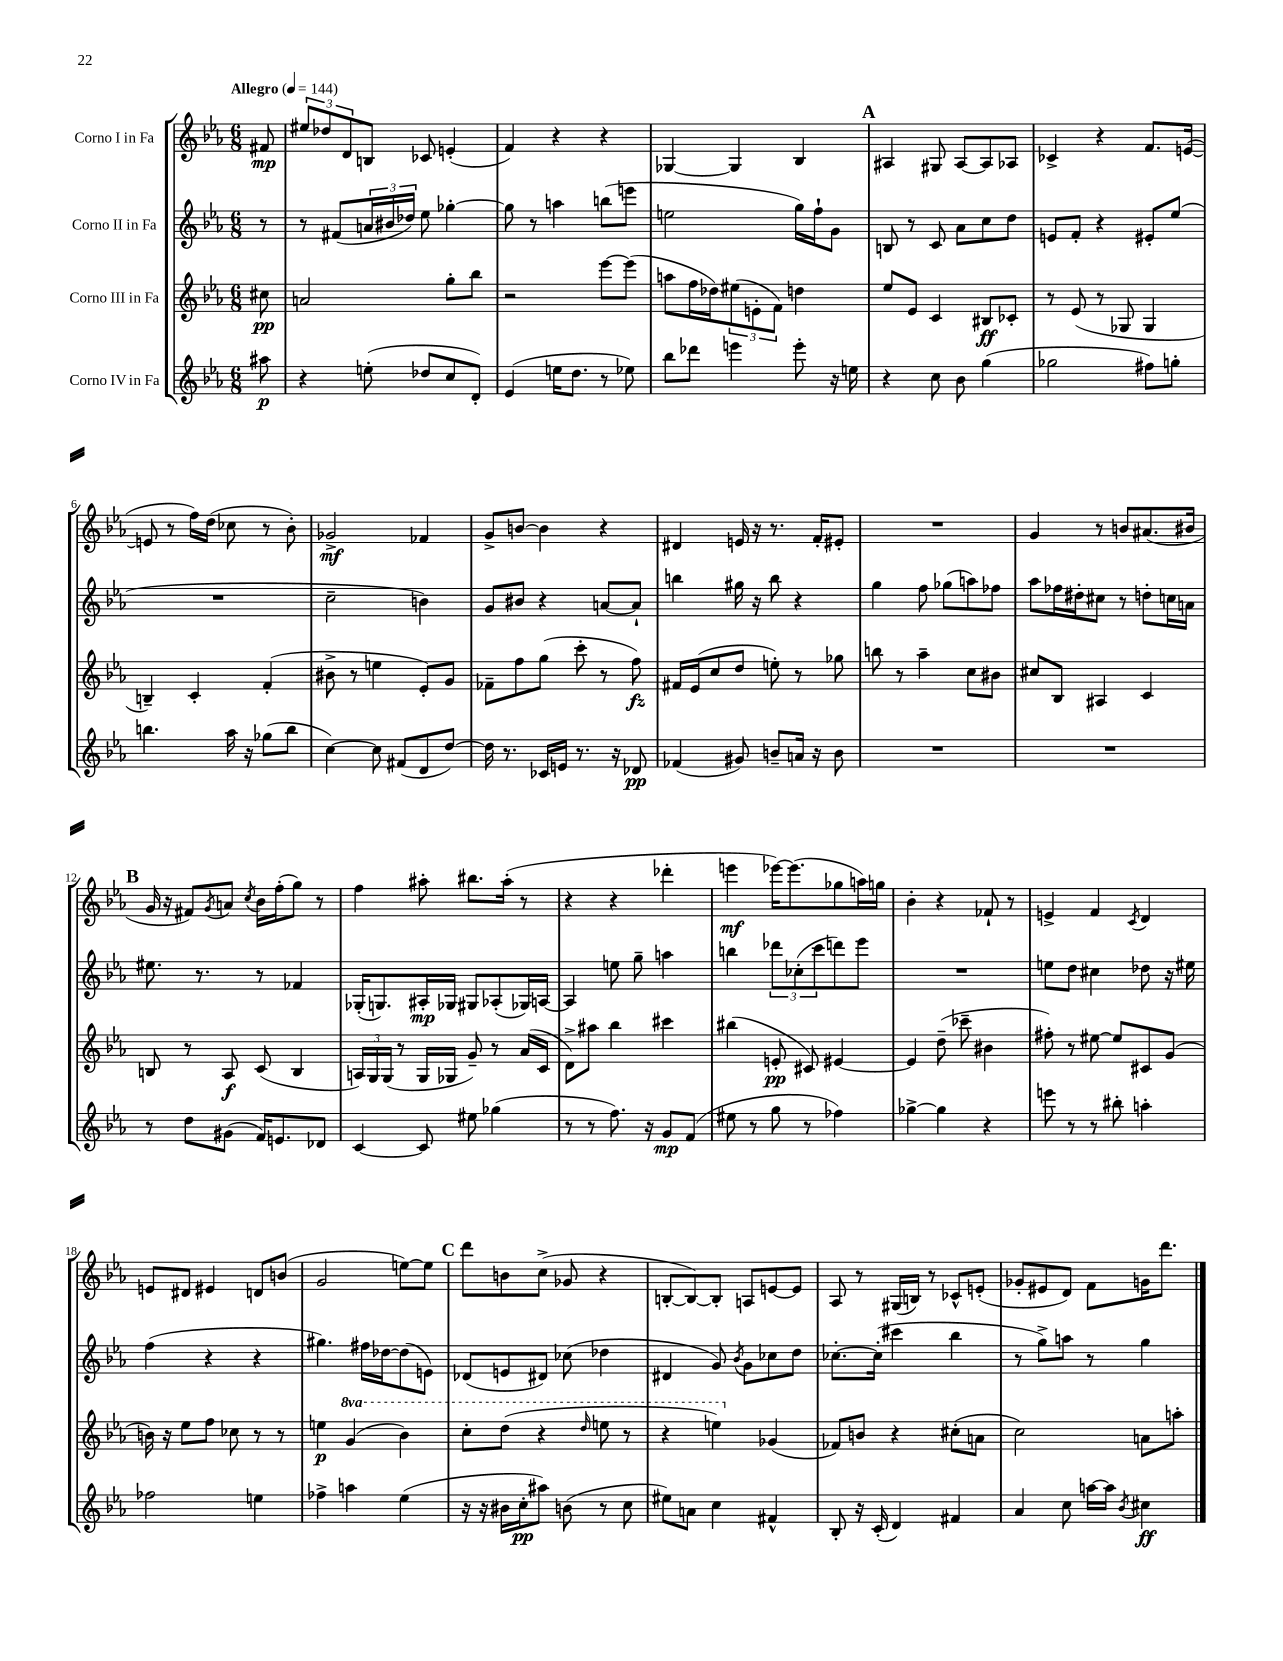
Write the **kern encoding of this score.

**kern	**kern	**kern	**kern
*staff4	*staff3	*staff2	*staff1
*clefG2	*clefG2	*clefG2	*clefG2
*k[b-e-a-]	*k[b-e-a-]	*k[b-e-a-]	*k[b-e-a-]
*M6/8	*M6/8	*M6/8	*M6/8
*MM144	*MM144	*MM144	*MM144
8aa#	8cc#	8r	8f#
=	=	=	=
4r	2a	8r	12ee#
.	.	.	12dd-
.	.	(8f#	.
.	.	.	12d
(8ee'	.	24a	8B
.	.	24b#	.
.	.	24dd-)	.
8dd-	.	8ee-	8c-
8cc	8gg'	[4gg-'	(4e'
8d')	8bb-	.	.
=	=	=	=
(4e-	2r	8gg-]	4f)
.	.	8r	.
16ee	.	4aa	4r
8.dd	.	.	.
8r	[8eee-	(8bb	4r
8ee-)	(8eee-]	8eee	.
=	=	=	=
8bb-	8aa	2ee	[4G-
8ddd-	16ff	.	.
.	16dd-)	.	.
4eee	(12ee#	.	4G-]
.	12e'	.	.
.	12f)	.	.
8eee'	4dd	16gg)	4B-
.	.	16ff`	.
16r	.	8g	.
16ee	.	.	.
=	=	=	=
4r	8ee-	8B	4A#
.	8e-	8r	.
8cc	4c	8c	8G#
8b-	.	8a-	[8A#
(4gg	8B#	8cc	8A#]
.	8c-'	8dd	8A-
=	=	=	=
2gg-	8r	8e	4c-^
.	(8e-	8f'	.
.	8r	4r	4r
.	8G-	.	.
8ff#)	4G-	8e#'	8.f
8gg'	.	(8ee-	.
.	.	.	([16e
=	=	=	=
4.bb	4B~)	2.r	8e]
.	.	.	8r
.	4c'	.	16ff)
.	.	.	(16dd
16aa-	.	.	8cc-
16r	.	.	.
(8gg-	(4f'	.	8r
8bb	.	.	8b-')
=	=	=	=
[4cc)	8b#^	2cc~	2g-^
.	8r	.	.
8cc]	4ee	.	.
(8f#	.	.	.
8d	8e-')	4b)	4f-
[8dd)	8g	.	.
=	=	=	=
16dd]	8f-~	8g	8g^
8.r	.	.	.
.	8ff	8b#	[8b
16c-	(8gg	4r	4b]
16e	.	.	.
8.r	8ccc'	.	.
.	8r	[8a	4r
16r	.	.	.
8d-	8ff)	8a`]	.
=	=	=	=
(4f-	16f#	4bb	4d#
.	(16e-	.	.
.	8cc	.	.
8g#)	8dd	16gg#	16e
.	.	16r	16r
8b~	8ee')	8bb	8.r
16a	8r	4r	.
16r	.	.	16f'
8b	8gg-	.	8e#'
=	=	=	=
2.r	8bb	4gg	2.r
.	8r	.	.
.	4aa-~	8ff	.
.	.	(8gg-	.
.	8cc	8aa)	.
.	8b#	8ff-	.
=	=	=	=
2.r	8cc#	8aa-	4g
.	8B-	16ff-	.
.	.	16dd#'	.
.	4A#	8cc#	8r
.	.	8r	8b
.	4c	8dd'	(8.a#
.	.	16cc	.
.	.	16a	16b#
=	=	=	=
8r	8B	8.ee#	16g
.	.	.	16r
8dd	8r	.	8f#)
.	.	8.r	.
.	.	.	8qg
(8g#	8A-	.	8a
.	.	.	8qcc
16f)	(8c	8r	16b-
8.e	.	.	(16ff'
.	4B	4f-	8gg)
8d-	.	.	8r
=	=	=	=
[4c	24A)	(16G-'	4ff
.	24G	.	.
.	.	8.G)	.
.	(24G	.	.
.	8r	.	.
8c]	16G	16A#'	8aa#'
.	16G-	16G-	.
8ee#	8g~)	8G#	8.bb#
(4gg-	8r	(8A-'	.
.	.	.	(16aa#'
.	(16a-	16G-)	8r
.	16c	[16A	.
=	=	=	=
8r	8d^)	4A]	4r
8r	8aa#	.	.
8.ff)	4bb-	8ee	4r
.	.	8gg~	.
16r	.	.	.
8g	4ccc#	4aa	4ddd-'
(8f	.	.	.
=	=	=	=
8ee#	(4bb#	4bb	4eee
8r	.	.	.
8gg	8e'	12ddd-	[16eee-)
.	.	.	(8.eee-]
.	.	(12cc-'	.
8r	8c#)	.	.
.	.	12ccc	.
4ff-)	[4e#	8ddd)	8gg-
.	.	8eee-	16aa)
.	.	.	16gg
=	=	=	=
[4gg-^	4e#]	2.r	4b-'
4gg-]	(8dd~	.	4r
.	8ccc-~	.	.
4r	4b#	.	8f-`
.	.	.	8r
=	=	=	=
8eee	8ff#')	8ee	4e^
8r	8r	8dd	.
8r	[8ee#	4cc#	4f
8bb#'	8ee#]	.	.
.	.	.	8qc
4aa'	8c#	8dd-	4d
.	(8g	16r	.
.	.	16ee#	.
=	=	=	=
2ff-	16b)	(4ff	8e
.	16r	.	.
.	8ee-	.	8d#
.	8ff	4r	4e#
.	8cc-	.	.
4ee	8r	4r	8d
.	8r	.	(8b
=	=	=	=
4ff-^	4ee	4.gg#)	2g
4aa	(4gg	.	.
.	.	16ff#	.
.	.	[16dd-	.
(4ee-	4bb-)	(8dd-]	[8ee)
.	.	8e)	8ee]
=	=	=	=
16r	8ccc'	(8d-	8ddd
16r	.	.	.
16b#	(8ddd	8e	8b
16cc'	.	.	.
8aa#)	4r	8d#)	(8cc^
(8b	.	(8cc-	8g-
.	16qqddd	.	.
8r	8eee	4dd-	4r
8cc	8r	.	.
=	=	=	=
8ee#)	4r	4d#	[8B'
8a	.	.	8B_)
4cc	4eee)	8g)	8B']
.	.	8qb-	.
.	.	8g	8A
4f#^^	(4g-	8cc-	[8e
.	.	8dd	8e]
=	=	=	=
8B-'	8f-)	[8.cc-'	8A-
16r	8b	.	8r
(16c'	.	(16cc-']	.
4d)	4r	4ccc#	(16G#
.	.	.	16B)
.	.	.	8r
4f#	(8cc#'	4bb-	8c-^^
.	8a	.	(8e'
=	=	=	=
4a-	2cc)	8r	8g-'
.	.	8gg^)	8e#
8cc	.	8aa	8d)
[16aa	.	8r	8f
16aa]	.	.	.
8qb-	.	.	.
4cc#	8a	4gg	16g
.	.	.	8.ddd
.	8aa'	.	.
==	==	==	==
*-	*-	*-	*-
